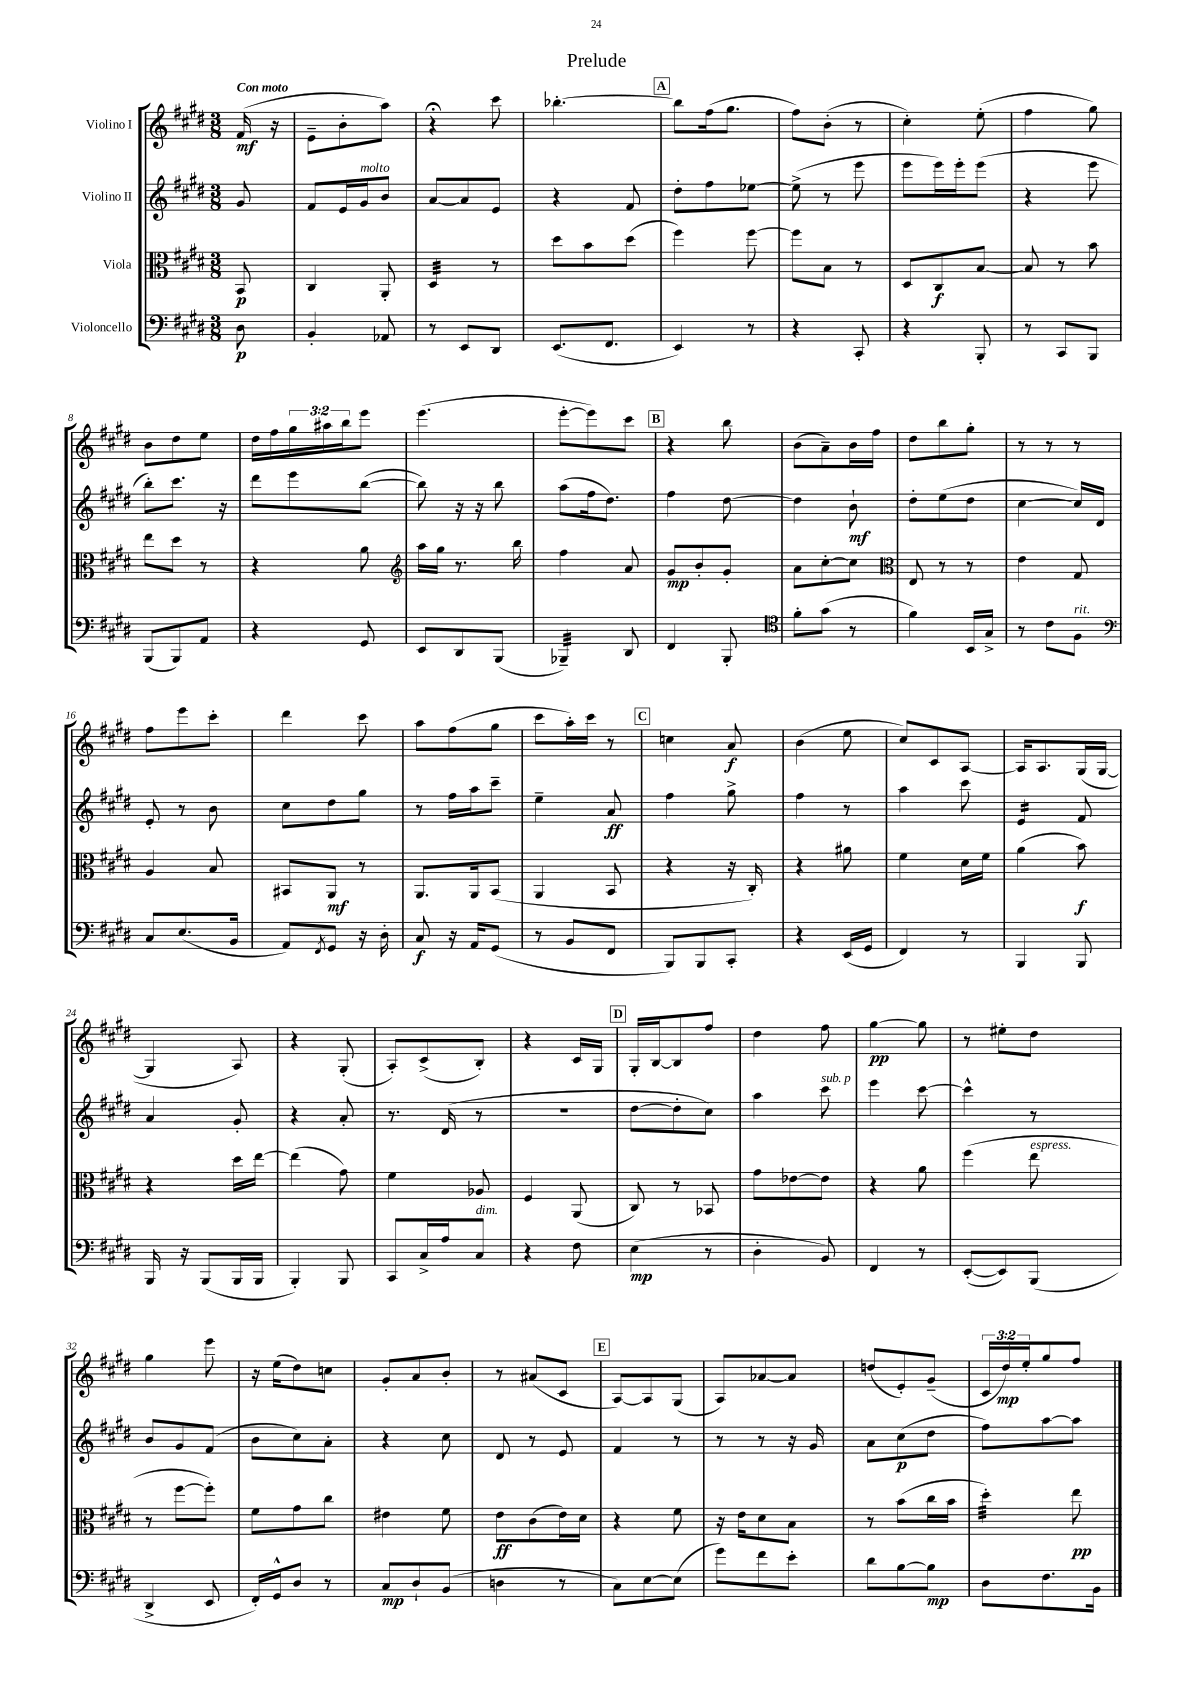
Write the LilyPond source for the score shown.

\header { title = "Prelude" }
<<
\new StaffGroup <<
\new Staff = "s0" \with { instrumentName = "Violino I" } {
    \clef treble \key e \major \numericTimeSignature \time 3/8 \override Staff.TupletNumber.text = #tuplet-number::calc-fraction-text \partial 8 \tempo "Con moto"
    fis'16\mf( r16 |
    e'8-- b'8-. a''8) |
    r4\fermata cis'''8 |
    bes''4.~-. |
    \mark \markup { \box "A" } bes''8 fis''16( gis''8. |
    fis''8) b'8-.( r8 |
    cis''4-.) e''8-.( |
    fis''4 gis''8) |
    b'8 dis''8 e''8 |
    dis''16 fis''16 \tuplet 3/2 { gis''16 ais''16 b''16 } e'''8 |
    e'''4.( |
    e'''8~-. e'''8) cis'''8 |
    \mark \markup { \box "B" } r4 b''8 |
    b'8( a'8--) b'16 fis''16 |
    dis''8 b''8 gis''8-. |
    r8 r8 r8 |
    fis''8 e'''8 cis'''8-. |
    dis'''4 cis'''8 |
    a''8 fis''8( gis''8 |
    cis'''8 a''16-.) cis'''16 r8 |
    \mark \markup { \box "C" } c''4 a'8\f |
    b'4( e''8 |
    cis''8) cis'8 a8~ |
    a16 a8. gis16( gis16~ |
    gis4 a8) |
    r4 gis8-.( |
    a8-.) cis'8->( b8-.) |
    r4 cis'16 gis16 |
    \mark \markup { \box "D" } gis16-. b16~ b8 fis''8 |
    dis''4 fis''8 |
    gis''4~\pp gis''8 |
    r8 eis''8-. dis''8 |
    gis''4 e'''8 |
    r16 e''16( dis''8) c''8 |
    gis'8-. a'8 b'8-. |
    r8 ais'8( cis'8 |
    \mark \markup { \box "E" } a8~) a8 gis8( |
    a8) aes'8~ aes'8 |
    d''8( e'8-.) gis'8--( |
    \tuplet 3/2 { cis'16 dis''16\mp) e''16-. } gis''8 fis''8 \bar "|." |
}
\new Staff = "s1" \with { instrumentName = "Violino II" } {
    \clef treble \key e \major \numericTimeSignature \time 3/8 \partial 8
    gis'8 |
    fis'8 e'16 gis'16^\markup { \italic "molto" } b'8 |
    a'8~ a'8 e'8 |
    r4 fis'8 |
    \mark \markup { \box "A" } dis''8-. fis''8 ees''8~ |
    ees''8->( r8 e'''8 |
    e'''8 e'''16) e'''16-. e'''8( |
    r4 e'''8 |
    b''8-.) cis'''8. r16 |
    dis'''8 e'''8 b''8~( |
    b''8) r16 r16 b''8 |
    a''8( fis''16 dis''8.) |
    \mark \markup { \box "B" } fis''4 dis''8~ |
    dis''4 b'8-!\mf |
    dis''8-. e''8( dis''8 |
    cis''4~ cis''16) dis'16 |
    e'8-. r8 b'8 |
    cis''8 dis''8 gis''8 |
    r8 fis''16 a''16 cis'''8-- |
    e''4-- a'8\ff |
    \mark \markup { \box "C" } fis''4 gis''8-> |
    fis''4 r8 |
    a''4 cis'''8 |
    e'4:16 fis'8 |
    a'4 gis'8-. |
    r4 a'8-. |
    r8. dis'16( r8 |
    R4. |
    \mark \markup { \box "D" } dis''8~ dis''8-. cis''8) |
    a''4 cis'''8^\markup { \italic "sub. p" } |
    e'''4 cis'''8~ |
    cis'''4-^ r8 |
    b'8 gis'8 fis'8( |
    b'8 cis''8) a'8-. |
    r4 cis''8 |
    dis'8 r8 e'8 |
    \mark \markup { \box "E" } fis'4 r8 |
    r8 r8 r16 gis'16 |
    a'8 cis''8\p( dis''8 |
    fis''8) a''8~ a''8 \bar "|." |
}
\new Staff = "s2" \with { instrumentName = "Viola" } {
    \clef alto \key e \major \numericTimeSignature \time 3/8 \partial 8
    b,8\p |
    cis4 a,8-. |
    dis4:32 r8 |
    dis''8 b'8 dis''8( |
    \mark \markup { \box "A" } fis''4) fis''8~ |
    fis''8 b8 r8 |
    dis8 cis8\f b8~ |
    b8 r8 b'8 |
    e''8 dis''8 r8 |
    r4 a'8 |
    \clef treble a''16 gis''16 r8. b''16 |
    fis''4 a'8 |
    \mark \markup { \box "B" } gis'8\mp b'8-. gis'8-. |
    a'8 cis''8~-. cis''8 |
    \clef alto e8 r8 r8 |
    e'4 gis8 |
    a4 b8 |
    bis,8 a,8\mf r8 |
    a,8. a,16 b,8( |
    a,4 b,8 |
    \mark \markup { \box "C" } r4 r16 cis16-.) |
    r4 ais'8 |
    fis'4 dis'16 fis'16 |
    a'4( b'8\f) |
    r4 dis''16 e''16~ |
    e''4( gis'8) |
    fis'4 aes8 |
    fis4 a,8( |
    \mark \markup { \box "D" } cis8) r8 bes,8 |
    gis'8 ees'8~ ees'8 |
    r4 a'8 |
    fis''4( e''8^\markup { \italic "espress." } |
    r8 fis''8~ fis''8-.) |
    fis'8 gis'8 cis''8 |
    eis'4 fis'8 |
    e'8\ff cis'8( e'16) dis'16 |
    \mark \markup { \box "E" } r4 fis'8 |
    r16 e'16 dis'8 b8 |
    r8 b'8( cis''16 b'16 |
    dis''4:32-.) e''8\pp \bar "|." |
}
\new Staff = "s3" \with { instrumentName = "Violoncello" } {
    \clef bass \key e \major \numericTimeSignature \time 3/8 \partial 8
    dis8\p |
    b,4-. aes,8 |
    r8 e,8 dis,8 |
    e,8.( fis,8. |
    \mark \markup { \box "A" } e,4) r8 |
    r4 cis,8-. |
    r4 b,,8-. |
    r8 cis,8 b,,8 |
    b,,8( b,,8) a,8 |
    r4 gis,8 |
    e,8 dis,8 b,,8( |
    bes,,4:32--) dis,8 |
    \mark \markup { \box "B" } fis,4 b,,8-. |
    \clef tenor fis'8-. gis'8( r8 |
    fis'4) b,16 gis16-> |
    r8 cis'8 fis8^\markup { \italic "rit." } |
    \clef bass cis8 e8.( b,16 |
    a,8) \acciaccatura { fis,8 } gis,8 r16 dis16-. |
    cis8\f r16 a,16 gis,8( |
    r8 b,8 fis,8 |
    \mark \markup { \box "C" } b,,8) b,,8 cis,8-. |
    r4 e,16( gis,16 |
    fis,4) r8 |
    b,,4 b,,8 |
    b,,16 r16 b,,8( b,,16 b,,16 |
    b,,4-.) b,,8 |
    cis,8 cis16-> a16 cis8^\markup { \italic "dim." } |
    r4 fis8 |
    \mark \markup { \box "D" } e4\mp( r8 |
    dis4-. b,8) |
    fis,4 r8 |
    e,8~-.( e,8) b,,8( |
    dis,4-> e,8 |
    fis,16-.) gis,16-^ dis8 r8 |
    cis8\mp dis8-! b,8( |
    d4 r8 |
    \mark \markup { \box "E" } cis8) e8~ e8( |
    gis'8) fis'8 e'8-. |
    dis'8 b8~ b8\mp |
    dis8 fis8. b,16 \bar "|." |
}
>>
>>
